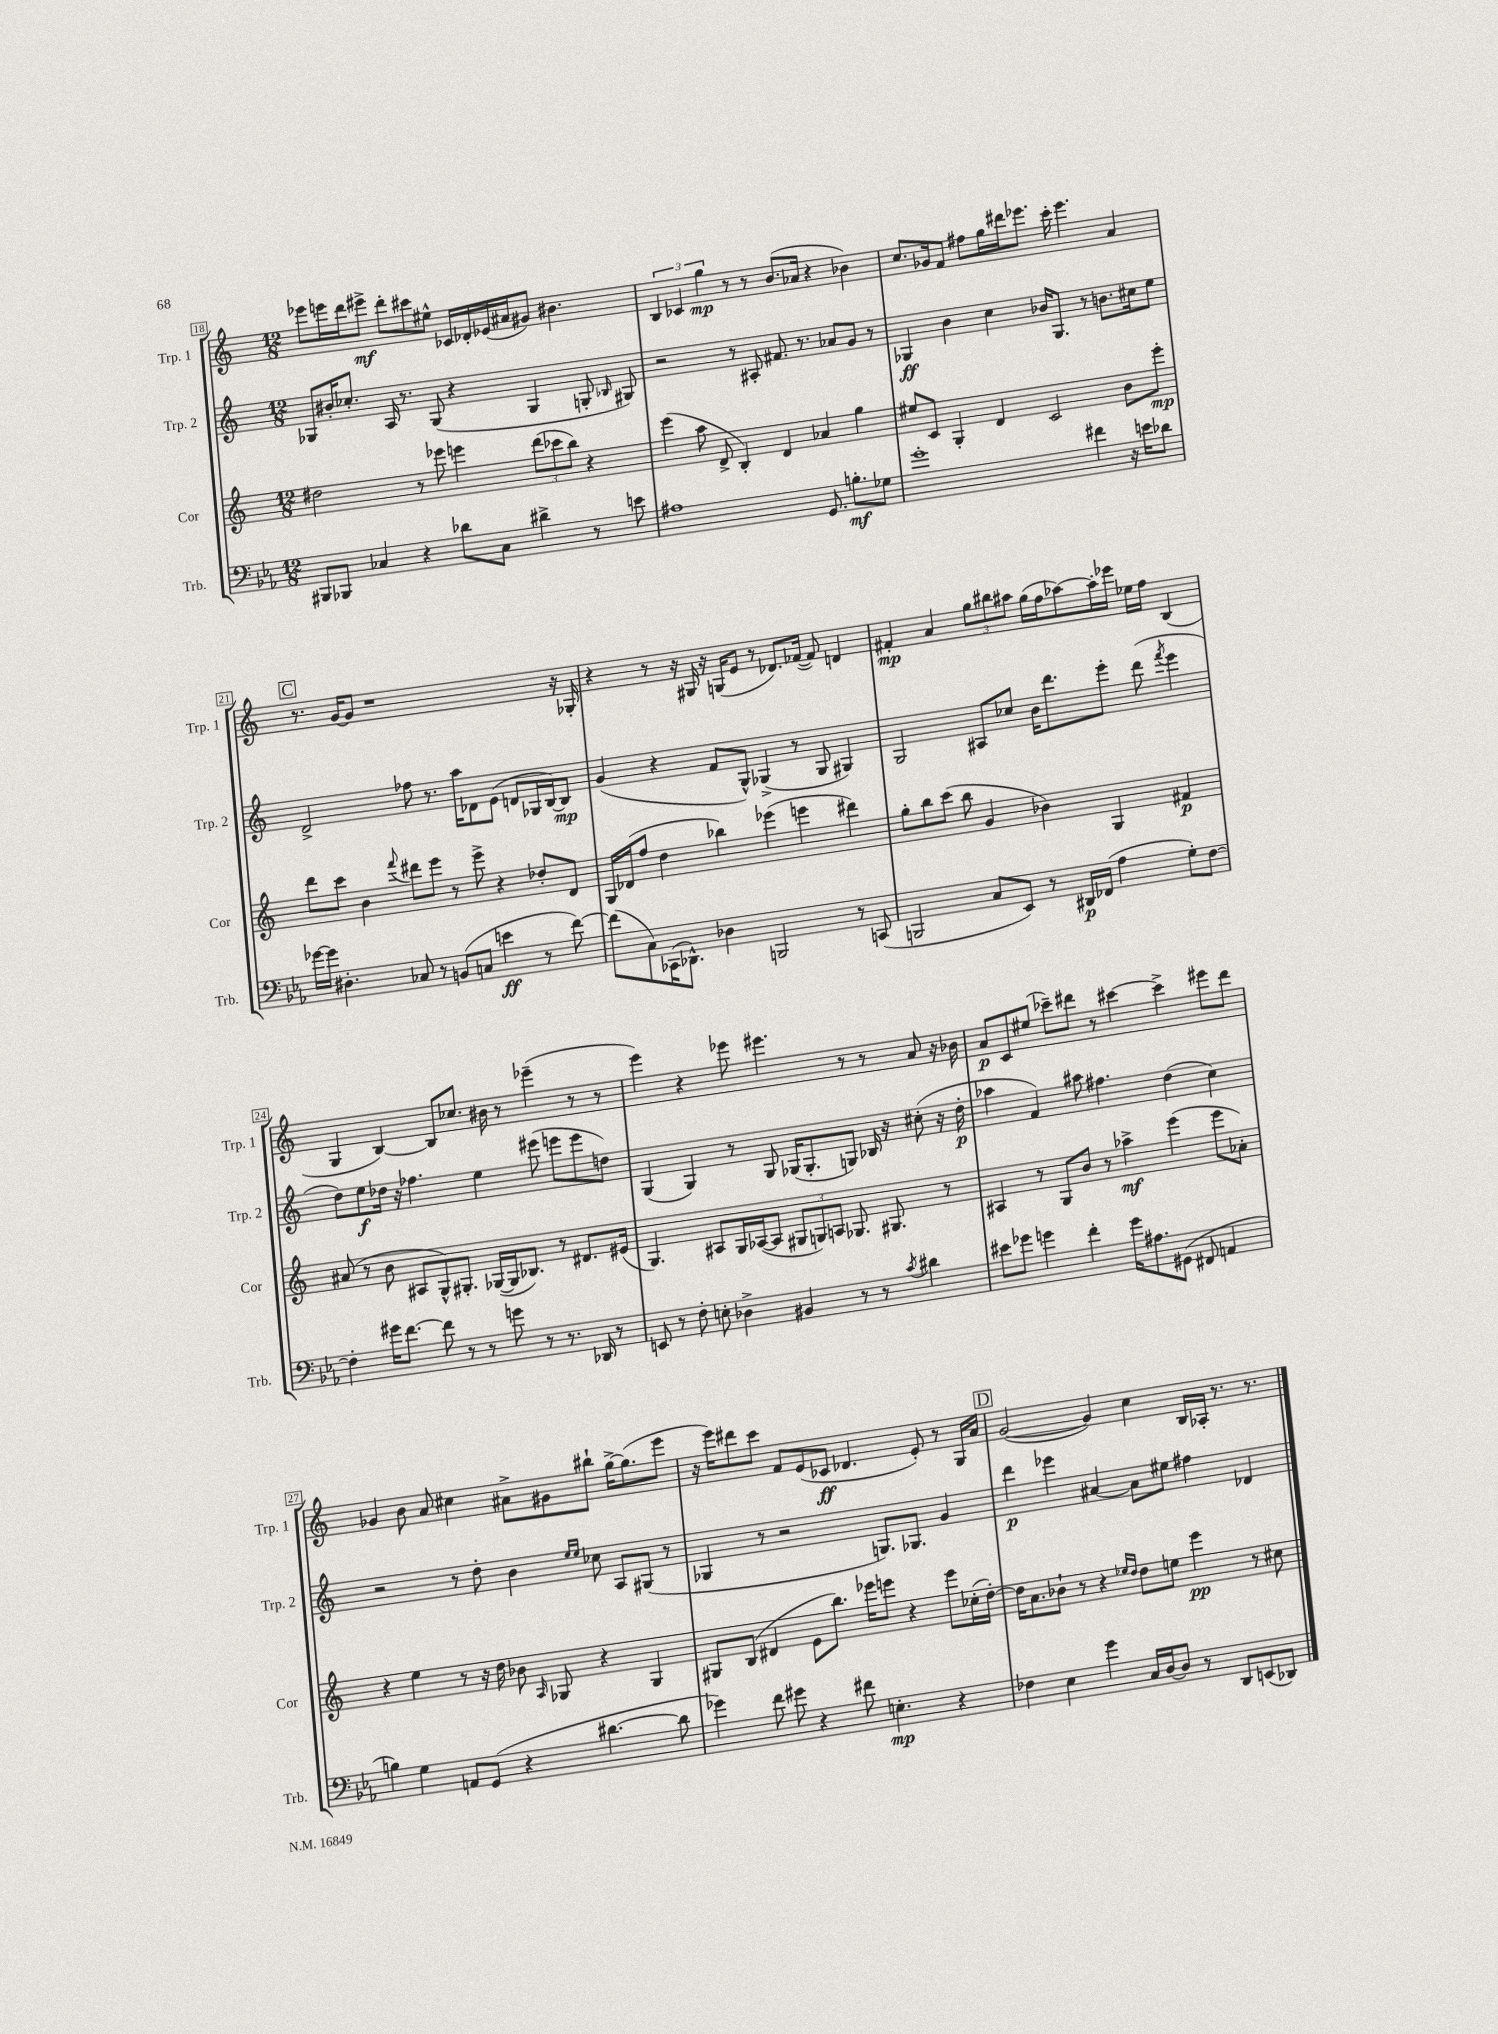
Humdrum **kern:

**kern	**kern	**kern	**kern
*staff4	*staff3	*staff2	*staff1
*clefF4	*clefG2	*clefG2	*clefG2
*k[b-e-a-]	*k[]	*k[]	*k[]
*M12/8	*M12/8	*M12/8	*M12/8
8BBB#/L	2dd#\	8G-/L	8eee-\L
8BBB-/J	.	16b#'/K	16eee\L
.	.	8.cc-'/J	16ddd\J
4C-/	.	.	8eee#^\J
.	.	16A/	8ddd'\L
.	.	8.r	.
4r	8r	.	8ccc#\
.	8eee-\	(8G-/	8ee#^^\J
8d-\L	4eee\	4r	16c-/LL
.	.	.	16d-'/
8C-\J	.	.	(16e-/
.	.	.	16a#/J
4d#^\	(12ddd\L	4G-/	8g#/J)
.	12ccc-\	.	.
.	.	.	4.b#\
.	12bb\J)	.	.
8r	4r	8G'/	.
.	.	16qqB-/	.
8e\	.	8G#/)	.
=	=	=	=
1A#	(4eee\	2r	6B/
.	.	.	6c-/
.	8aa\	.	.
.	.	.	6gg\
.	8d^/	.	.
.	4B'/)	8r	8r
.	.	8A#'/	8r
.	4d/	8.f#/	(8.b/L
.	.	8.r	16a-/Jk
8.GG/	4a-/	.	4r
.	.	8a-/L	.
8.B'\L	.	.	.
.	4gg\	8g/J	4b-\)
8G-\J	.	8r	.
=	=	=	=
1g'	8ee#/L	4G-/	8.cc/L
.	8c/J	.	.
.	.	.	16g-/k
.	4G'/	4b\	8f/J
.	.	.	8ff#\L
.	4d/	4cc\	16gg\L
.	.	.	16ddd#\J
.	.	.	8.eee-\J
.	2c/	16b-/LK	.
.	.	8.G-/J	16ccc'\
.	.	.	4.eee-\
4f#\	.	8r	.
.	.	8.b\L	.
16r	8b\L	.	4a/
16e\LK	.	16cc#\k	.
8d-\J	8eee'\J	8ee\J	.
=	=	=	=
[16g-\LL	8ddd\L	2d^/	8.r
16g-\]JJ	.	.	.
4.D#'\	8ccc\J	.	.
.	.	.	[16g/LK
.	4b\	.	8g/]J
.	.	.	1r
.	8qqfff/	.	.
8C-/	8ddd#\L	8ff-\	.
8r	8eee\J	8.r	.
(8BB/L	8r	.	.
.	.	16aa\LK	.
8C/J	8eee^\	8d-\	.
4e\	4r	(8e\J	.
.	.	8d/L	.
8r	8dd-'/L	16G-/L	.
.	.	[16B/J)	.
[8f\)	8d/J	8B/]J	16r
.	.	.	16G-'/
=	=	=	=
(8f\]L	16G/LL	(4g/	4r
.	(16d-/J	.	.
8C\)	8ff/J	.	.
(16CC-\K	4dd\	4r	8r
8.DD-^^\J)	.	.	.
.	.	.	16r
.	.	.	16G#/
4D-\	4bb-\)	8f/L	16r
.	.	.	(16G/LK
.	.	8G^^/J)	8e/J
2BBB/	(4eee-\	(4G-^/	8r
.	.	.	8.d-/L)
.	4eee\	8r	.
.	.	.	([16f-/Jk
.	.	8G-/	8f-/])
8r	4ddd#\)	4G#/)	4d/
(8CC/	.	.	.
=	=	=	=
2BBB/	8gg'\L	2G/	4f#'/
.	8bb\	.	.
.	(8ccc\J	.	4a/
.	8bb\	.	.
8C/L	4g/	8A#/L	12gg\L
.	.	.	12bb#\
8EE-/J)	.	8cc-/J	.
.	.	.	12aa#\J
8r	4b-\)	16b\LK	(16gg\LL
.	.	8.ddd\	16ff\J
16DD#/LL	.	.	[8aa-\)
(16FF-/JJ	.	.	.
4A-\	4G/	8eee'\J	16aa-'\]L
.	.	.	16eee-\JJ
.	.	(8ddd\	16ee-\LL
.	.	.	16ff\JJ
.	.	8qfff/	.
8G'\L)	4f#/	4eee\	(4B/
[8F\J	.	.	.
=	=	=	=
4F'\]	(8a#/	8dd\L)	4G/
.	8r	8ee\	.
16g#\LK	8b\	16dd-\Jk	[4B/)
[8.f\J	.	16r	.
.	8A#/L	4.ff-\	.
8f\]	8G^^/)	.	8B/]L
8r	8.G#'/J	.	8.cc-/J
8r	.	4ee\	.
.	([16G-/LL	.	16b#\
8g\	16G-/]J	.	8r
.	8.B-/J)	.	.
8r	.	(8eee#\	(4eee-~\
8.r	8r	8eee\L	.
.	8.d#/L	8eee\	8r
16DD-/	.	.	.
8r	.	8dd\J)	8r
.	(16e#/Jk	.	.
=	=	=	=
8EE/	4.G/)	(4G/	4eee\)
8r	.	.	.
8F'\	.	4G/)	4r
8E'\	8A#/L	.	.
4D-^\	16G/L	8r	8eee-\
.	([16A-/J	.	.
.	8A-/]J	8G/	4.eee#\
4BB#/	12G#/L	(16G-/LK	.
.	.	8.G-'/	.
.	12G/)	.	.
.	12A/J	.	.
8r	8.G-/	8G/J)	8r
8r	.	16B-/	8r
.	8.G#/	16r	.
8qc/	.	.	.
4d#\	.	(8cc#'\	8a/
.	8r	16r	16r
.	.	16dd'\	16b-\
=	=	=	=
8e#\L	4A#/	4aa-\	8a/L
8g-\J	.	.	8c/
4g\	8r	4f/)	(8ee#/J
.	8G/L	.	8ccc-~\L)
4f'\	8b/J	8aa#\	8ddd#\J
.	8r	4.ff#\	8r
16g\LK	4aa-^\	.	[4ccc#\
8.A#\	.	.	.
(8GG#\J	(4eee\	(4dd\	4ccc#^\]
8FF#/	.	.	.
4AA/	8eee\L	4cc\)	8eee#\L
.	8a-'\J)	.	8ddd#\J
=	=	=	=
4B\)	4r	2r	4g-/
4G\	4ee\	.	8b\
.	.	.	8a/
8AA/L	8r	8r	4cc#\
(8GG/J	16r	8dd'\	.
.	16dd\	.	.
4r	8b-\	4b\	8a#^\L
.	16qqA/	.	.
.	8G-/	.	8g#\
.	.	16qqee/LL	.
.	.	16qqee/JJ	.
[4.d#\	4r	8cc-\	8bb#`\J
.	.	8A/L	[16gg^\LK
.	.	.	(8.gg\]
.	4G-/	(8G#/J	.
8d#\]	.	8r	8eee\J
=	=	=	=
4g-\)	8G#/L	4G-/	16r
.	.	.	16eee\LK)
.	(8B/J	.	8ddd#\
8f\	4d#/	8r	8ccc\J
8g#\	.	2r	8f/L
4r	8e\L	.	(8e/
.	8.bb\J)	.	8c-/J
8f#\	.	.	4.d-/
.	16eee-\LK	.	.
4.E'\	8eee\J	8.G/L)	.
.	4r	.	.
.	.	8.G-/J	.
.	.	.	8e'/)
4r	8eee\L	4g/	8r
.	(16cc-'\L	.	16G/LL
.	[16dd'\JJ)	.	16a/JJ
=	=	=	=
4F-\	16dd\]LK	4ddd\	([2g/
.	8.a\	.	.
4E-\	8b-`\J	4eee-\	.
.	8r	.	.
4g\	4r	[4a#/	4g/])
.	16qqee-/LL	.	.
.	16qqdd/JJ	.	.
16C/LL	8dd\L	8a#\]L	4cc\
[16D/J	.	.	.
8D/]J	8ee\J	8ee#\J	.
8r	4eee\	4ff#\	16B/LL
.	.	.	16A-'/JJ
8DD/L	.	.	8.r
(8EE/	8r	4d-/	.
.	.	.	8.r
8DD-/J)	8cc#\	.	.
==	==	==	==
*-	*-	*-	*-
